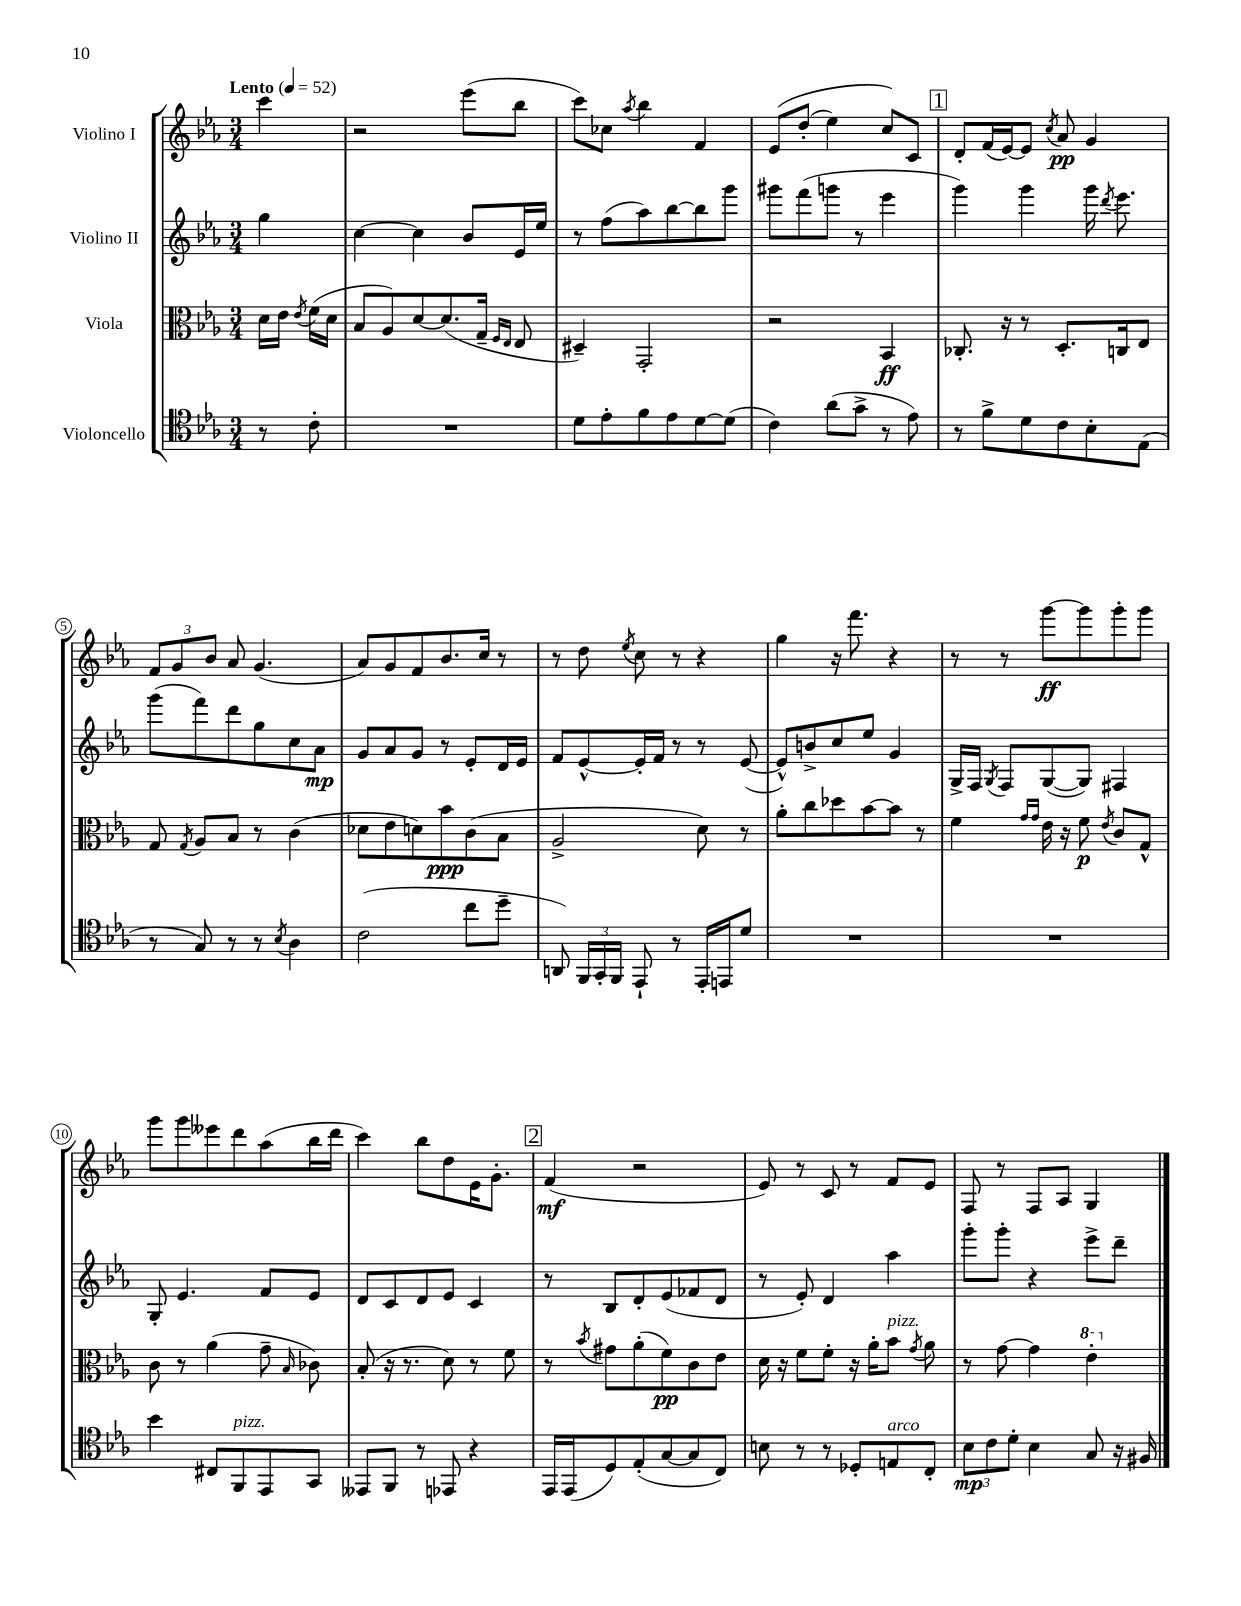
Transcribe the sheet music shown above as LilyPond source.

<<
\new StaffGroup <<
\new Staff = "s0" \with { instrumentName = "Violino I" } {
    \clef treble \key ees \major \numericTimeSignature \time 3/4 \partial 4 \tempo "Lento" 4 = 52
    \autoBeamOff c'''4 |
    r2 ees'''8[( bes''8] |
    c'''8[) ces''8] \acciaccatura { aes''8 } bes''4 f'4 |
    ees'8[\( d''8]-.( ees''4) c''8[\) c'8] |
    \mark \markup { \box "1" } d'8[-. f'16( ees'16~) ees'8] \acciaccatura { c''8 } aes'8\pp g'4 |
    \tuplet 3/2 { f'8[ g'8 bes'8] } aes'8 g'4.( |
    aes'8[) g'8 f'8 bes'8. c''16] r8 |
    r8 d''8 \acciaccatura { ees''8 } c''8 r8 r4 |
    g''4 r16 f'''8. r4 |
    r8 r8 g'''8[~\ff g'''8 g'''8-. g'''8] |
    g'''8[ g'''8 eeses'''8 d'''8 aes''8( bes''16 d'''16] |
    c'''4) bes''8[ d''8 ees'16 g'8.]-. |
    \mark \markup { \box "2" } f'4\mf( r2 |
    ees'8) r8 c'8 r8 f'8[ ees'8] |
    f8 r8 f8[ aes8] g4 \bar "|." |
}
\new Staff = "s1" \with { instrumentName = "Violino II" } {
    \clef treble \key ees \major \numericTimeSignature \time 3/4 \partial 4
    \autoBeamOff g''4 |
    c''4~ c''4 bes'8[ ees'16 ees''16] |
    r8 f''8[( aes''8) bes''8~ bes''8 g'''8] |
    gis'''8[ f'''8( g'''8] r8 ees'''4 |
    \mark \markup { \box "1" } g'''4) g'''4 g'''16 \acciaccatura { d'''8 } ees'''8. |
    g'''8[( f'''8) d'''8 g''8 c''8 aes'8]\mp |
    g'8[ aes'8 g'8] r8 ees'8[-. d'16 ees'16] |
    f'8[ ees'8~-^ ees'16-. f'16] r8 r8 ees'8~( |
    ees'8[-^) b'8-> c''8 ees''8] g'4 |
    g16[-> f16] \acciaccatura { g8 } f8[ g8~( g8]) fis4 |
    g8-. ees'4. f'8[ ees'8] |
    d'8[ c'8 d'8 ees'8] c'4 |
    \mark \markup { \box "2" } r8 bes8[ d'8-. ees'8( fes'8 d'8] |
    r8 ees'8-.) d'4 aes''4 |
    g'''8[-. g'''8]-. r4 ees'''8[-> d'''8]-- \bar "|." |
}
\new Staff = "s2" \with { instrumentName = "Viola" } {
    \clef alto \key ees \major \numericTimeSignature \time 3/4 \partial 4
    \autoBeamOff d'16[ ees'16] \acciaccatura { ees'8 } f'16[( d'16] |
    bes8[ aes8) d'8~ d'8.( g16]-- \grace { f16[ ees16] } ees8 |
    dis4--) g,2-. |
    r2 bes,4\ff |
    \mark \markup { \box "1" } ces8.-. r16 r8 d8.[-. c16 ees8] |
    g8 \acciaccatura { g8 } aes8[ bes8] r8 c'4( |
    des'8[ ees'8 d'8) bes'8\ppp c'8( bes8] |
    aes2-> d'8) r8 |
    aes'8[-. c''8 des''8 bes'8~ bes'8] r8 |
    f'4 \grace { g'16[ g'16] } ees'16 r16 f'8\p \acciaccatura { ees'8 } c'8[ g8]-^ |
    c'8 r8 aes'4( g'8-- \grace { bes16 } ces'8) |
    bes8-.( r16 r8. d'8) r8 f'8 |
    \mark \markup { \box "2" } r8 \acciaccatura { bes'8 } gis'8[ aes'8-.( f'8\pp) c'8 ees'8] |
    d'16 r16 f'8[ f'8]-. r16 aes'16[-. bes'8]^\markup { \italic "pizz." } \acciaccatura { g'8 } aes'8 |
    r8 g'8~ g'4 \ottava #1 ees''4-. \ottava #0 \bar "|." |
}
\new Staff = "s3" \with { instrumentName = "Violoncello" } {
    \clef tenor \key ees \major \numericTimeSignature \time 3/4 \partial 4
    \autoBeamOff r8 c'8-. |
    R2. |
    d'8[ ees'8-. f'8 ees'8 d'8~ d'8]( |
    c'4) aes'8[( g'8]-> r8 ees'8) |
    \mark \markup { \box "1" } r8 f'8[-> d'8 c'8 bes8-. ees8]( |
    r8 g8) r8 r8 \acciaccatura { bes8 } aes4 |
    c'2( c''8[ d''8]-- |
    a,8) \tuplet 3/2 { f,16[ g,16-. f,16] } ees,8-! r8 ees,16[-. e,16 d'8] |
    R2. |
    R2. |
    bes'4 cis8[ f,8^\markup { \italic "pizz." } ees,8 g,8] |
    eeses,8[ f,8] r8 ees,8 r4 |
    \mark \markup { \box "2" } ees,16[ ees,16( d8) ees8-.( g8~ g8 c8]) |
    b8 r8 r8 des8[-. e8^\markup { \italic "arco" } c8]-. |
    \tuplet 3/2 { bes8[\mp c'8 d'8]-. } bes4 g8 r16 fis16 \bar "|." |
}
>>
>>
\layout { \context { \Score \override BarNumber.stencil = #(make-stencil-circler 0.1 0.3 ly:text-interface::print) } }
